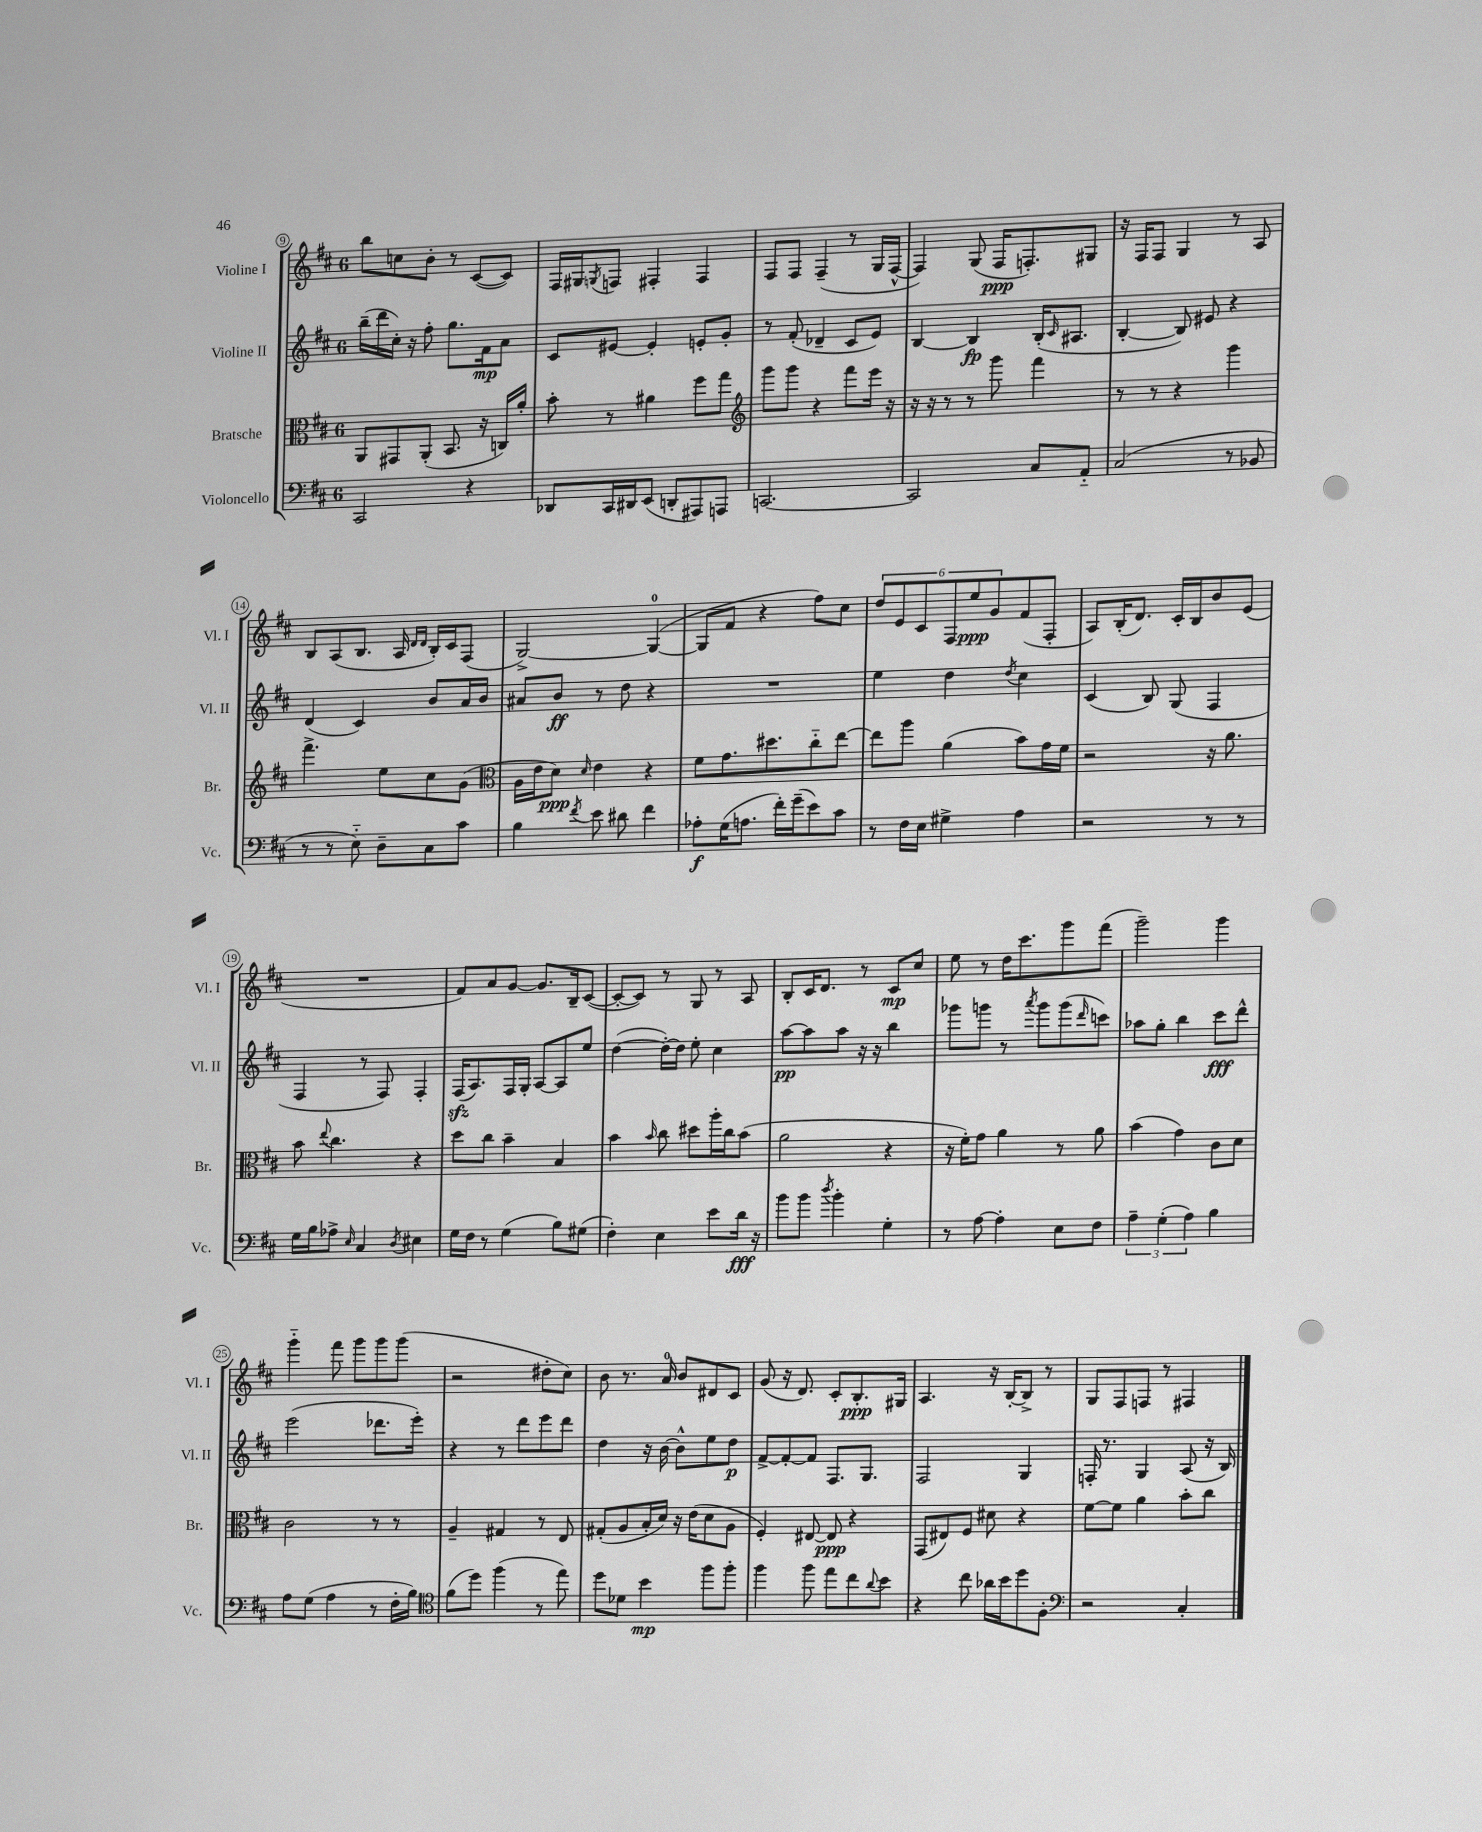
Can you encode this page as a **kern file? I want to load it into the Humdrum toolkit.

**kern	**dynam	**kern	**dynam	**kern	**dynam	**kern	**dynam
*part4	*part4	*part3	*part3	*part2	*part2	*part1	*part1
*staff4	*staff4	*staff3	*staff3	*staff2	*staff2	*staff1	*staff1
*I"Violoncello	*	*I"Bratsche	*	*I"Violine II	*	*I"Violine I	*
*I'Vc.	*	*I'Br.	*	*I'Vl. II	*	*I'Vl. I	*
*clefF4	*	*clefC3	*	*clefG2	*	*clefG2	*
*k[f#c#]	*	*k[f#c#]	*	*k[f#c#]	*	*k[f#c#]	*
*M6/8	*	*M6/8	*	*M6/8	*	*M6/8	*
=9	=9	=9	=9	=9	=9	=9	=9
2CC#/	.	8AA/L	.	(16bb~\LL	.	8bb\L	.
.	.	.	.	16ddd\	.	.	.
.	.	8GG#X/	.	16cc#'\JJ)	.	8ccn\	.
.	.	.	.	16r	.	.	.
.	.	(8AA'/J	.	8ff#'\	.	8b'\J	.
.	.	8.BB/	.	8.gg\L	.	8r	.
4r	.	.	.	.	.	([8c#/L	.
.	.	16r	.	16f#\k	mp	.	.
.	.	16Cn/LL)	.	8a\J	.	8c#/J])	.
.	.	16a'/JJ	.	.	.	.	.
=10	=10	=10	=10	=10	=10	=10	=10
8DD-X/L	.	8b'\	.	8c#/L	.	16F#/LL	.
.	.	.	.	.	.	16G#X/J	.
.	.	.	.	.	.	8qGn/	.
16CC#/L	.	8r	.	[8e#X/J	.	8Fn/J	.
16DD#X/J	.	.	.	.	.	.	.
(8EE/J	.	4a#X\	.	4e#'/]	.	4F#X'/	.
8DDn'/L	.	.	.	.	.	.	.
8AAA#X/)	.	8ff#\L	.	8en'/L	.	4F#/	.
8AAAn/J	.	8gg\J	.	8g'/J	.	.	.
=11	=11	=11	=11	=11	=11	=11	=11
*	*	*clefG2	*	*	*	*	*
[2.CCn/	.	8ggg\L	.	8r	.	8F#/L	.
.	.	8ggg\J	.	(8f#'/	.	8F#/J	.
.	.	4r	.	4d-X~/	.	(4F#~/	.
.	.	8fff#\L	.	8c#/L	.	8r	.
.	.	16eee\Jk	.	8e/J)	.	16G/LL	.
.	.	16r	.	.	.	[16F#^^/JJ	.
=12	=12	=12	=12	=12	=12	=12	=12
2CC/]	.	16r	.	[4B/	.	4F#/])	.
.	.	16r	.	.	.	.	.
.	.	8r	.	.	.	.	.
.	.	8r	.	4B/]	fp	(8G/	.
.	.	8ggg\	.	.	.	16F#/KL	ppp
.	.	.	.	.	.	8.Fn'/)	.
8C#/L	.	4fff#\	.	(16B'/KL	.	.	.
.	.	.	.	16qqc#/	.	.	.
.	.	.	.	8.A#X/J	.	.	.
8AA/J	.	.	.	.	.	8G#X/J	.
=13	=13	=13	=13	=13	=13	=13	=13
(2C#/	.	8r	.	[4B'/	.	16r	.
.	.	.	.	.	.	16F#/KL	.
.	.	8r	.	.	.	8F#/J	.
.	.	4r	.	8B/])	.	4G/	.
.	.	.	.	8e#X/	.	.	.
8r	.	4ggg\	.	4r	.	8r	.
8BB-X/	.	.	.	.	.	8A/	.
!!LO:LB:g=z
=14	=14	=14	=14	=14	=14	=14	=14
8r	.	4.fff#^\	.	(4d/	.	8B/L	.
8r	.	.	.	.	.	(8A/	.
8E\)	.	.	.	4c#/)	.	8.B/J	.
8D~\L	.	8ee\L	.	.	.	.	.
.	.	.	.	.	.	16A/	.
.	.	.	.	.	.	16qqd/LL	.
.	.	.	.	.	.	16qqd/JJ	.
8C#\	.	8cc#\	.	8b/L	.	16B'/LL)	.
.	.	.	.	.	.	16c#/J	.
8c#\J	.	(8g\J	.	16a/L	.	(8F#/J	.
.	.	.	.	16b/JJ	.	.	.
=15	=15	=15	=15	=15	=15	=15	=15
*	*	*clefC3	*	*	*	*	*
4B\	.	16A\LL	.	8a#X/L	.	[2G^/)	.
.	.	16e\J	.	.	.	.	.
.	.	8d\J)	ppp	8b/J	ff	.	.
8qf#/	.	16qqd/	.	.	.	.	.
8e\	.	4e\	.	8r	.	.	.
8d#X\	.	.	.	8dd\	.	.	.
4f#\	.	4r	.	4r	.	(4G/_	.
=16	=16	=16	=16	=16	=16	=16	=16
8A-X'\L	f	8f#\L	.	2.r	.	8G/L]	.
(16G\K	.	8.g\	.	.	.	8f#/J	.
8.An\J	.	.	.	.	.	.	.
.	.	.	.	.	.	4r	.
.	.	8.dd#X\	.	.	.	.	.
16f#'\LL)	.	.	.	.	.	.	.
(16g~\J	.	.	.	.	.	.	.
8e\)	.	8cc#\	.	.	.	8ff#\L)	.
8c#\J	.	[8ee\J	.	.	.	8cc#\J	.
=17	=17	=17	=17	=17	=17	=17	=17
8r	.	8ee\L]	.	4ee\	.	12dd/L	.
.	.	.	.	.	.	12e/	.
16F#\LL	.	8aa\J	.	.	.	.	.
.	.	.	.	.	.	12c#/	.
16E\JJ	.	.	.	.	.	.	.
4G#X^\	.	(4a\	.	4dd\	.	12F#/	.
.	.	.	.	.	.	12ee/	ppp
.	.	.	.	.	.	12g/	.
.	.	.	.	8qdd/	.	.	.
4A\	.	8b\L)	.	4cc#\	.	(8f#/	.
.	.	16g\L	.	.	.	8F#'/J	.
.	.	16f#\JJ	.	.	.	.	.
=18	=18	=18	=18	=18	=18	=18	=18
2r	.	2r	.	(4c#/	.	8A/L)	.
.	.	.	.	.	.	(16B'/K	.
.	.	.	.	.	.	8.d/J)	.
.	.	.	.	8B/)	.	.	.
.	.	.	.	(8G/	.	16c#'/LL	.
.	.	.	.	.	.	16B/J	.
8r	.	16r	.	4F#/	.	8b/	.
.	.	8.a\	.	.	.	.	.
8r	.	.	.	.	.	(8e/J	.
!!LO:LB:g=z
=19	=19	=19	=19	=19	=19	=19	=19
16G\LL	.	8b\	.	4F#/	.	2.r	.
16B\J	.	.	.	.	.	.	.
.	.	8qqee/	.	.	.	.	.
8A-X^\J	.	4.cc#\	.	.	.	.	.
16qqE/	.	.	.	.	.	.	.
4C#/	.	.	.	8r	.	.	.
.	.	.	.	8F#/)	.	.	.
8qD/	.	.	.	.	.	.	.
4E#X\	.	4r	.	4F#'/	.	.	.
=20	=20	=20	=20	=20	=20	=20	=20
16G\LL	.	8dd\L	.	(16F#zz/KL	.	8f#/L)	.
16F#\JJ	.	.	.	8.A/)	.	.	.
8r	.	8cc#\J	.	.	.	8a/	.
(4G\	.	4b~\	.	16F#/L	.	[8g/J	.
.	.	.	.	16G'/JJ	.	.	.
.	.	.	.	[8A/L	.	8.g/L]	.
8B\L)	.	4B/	.	8A/]	.	.	.
.	.	.	.	.	.	16B~/k	.
(8G#X\J	.	.	.	8ee/J	.	([8c#/J	.
=21	=21	=21	=21	=21	=21	=21	=21
4F#'\)	.	4b\	.	([4dd\	.	8c#'/L_	.
.	.	.	.	.	.	8c#/J])	.
.	.	16qqb/	.	.	.	.	.
4E\	.	8cc#\	.	16dd'\LL_)	.	8r	.
.	.	.	.	16dd\JJ]	.	.	.
.	.	8dd#X\L	.	8ee'\	.	8G/	.
8e\L	.	16aa'\L	.	4cc#\	.	8r	.
.	.	16cc#\J	.	.	.	.	.
16d\Jk	fff	(8b\J	.	.	.	8A/	.
16r	.	.	.	.	.	.	.
=22	=22	=22	=22	=22	=22	=22	=22
8b\L	.	2a\	.	[8aa\L	pp	8B'/L	.
8b\J	.	.	.	8aa\]	.	16c#/K	.
.	.	.	.	.	.	8.d/J	.
8qdd/	.	.	.	.	.	.	.
4b'\	.	.	.	8aa\J	.	.	.
.	.	.	.	16r	.	8r	.
.	.	.	.	16r	.	.	.
4G'\	.	4r	.	4bb\	.	8c#/L	mp
.	.	.	.	.	.	8cc#/J	.
=23	=23	=23	=23	=23	=23	=23	=23
8r	.	16r	.	8ggg-X\L	.	8ee\	.
.	.	16f#'\KL)	.	.	.	.	.
[8A\	.	8g\J	.	8gggn\J	.	8r	.
4A'\]	.	4a\	.	8r	.	16dd\KL	.
.	.	.	.	.	.	8.ccc#\	.
.	.	.	.	8qaaa/	.	.	.
.	.	.	.	8ggg\L	.	.	.
8E\L	.	8r	.	(8ggg\	.	8ggg\	.
.	.	.	.	16qqddd/	.	.	.
8F#\J	.	8a\	.	8cccn\J)	.	(8fff#\J	.
=24	=24	=24	=24	=24	=24	=24	=24
6A~\	.	(4b\	.	8aa-X\L	.	2ggg~\)	.
.	.	.	.	8gg'\J	.	.	.
(6G'\	.	.	.	.	.	.	.
.	.	4g\)	.	4bb\	.	.	.
6A\)	.	.	.	.	.	.	.
4B\	.	8c#\L	.	8ccc#\L	fff	4ggg\	.
.	.	8d\J	.	8ddd^^\J	.	.	.
!!LO:LB:g=z
=25	=25	=25	=25	=25	=25	=25	=25
8A\L	.	2c#\	.	(2eee\	.	4ggg\	.
(8G\J	.	.	.	.	.	.	.
4A\	.	.	.	.	.	8fff#\	.
.	.	.	.	.	.	8ggg\L	.
8r	.	8r	.	8.ddd-X\L	.	8ggg\	.
16F#'\LL	.	8r	.	.	.	(8ggg\J	.
16B\JJ)	.	.	.	16eee'\Jk)	.	.	.
=26	=26	=26	=26	=26	=26	=26	=26
*clefC4	*	*	*	*	*	*	*
(8f#\L	.	4A~/	.	4r	.	2r	.
8dd\J)	.	.	.	.	.	.	.
(4ff#\	.	4G#X/	.	8r	.	.	.
.	.	.	.	8ddd\L	.	.	.
8r	.	8r	.	8eee\	.	8dd#X'\L	.
8ee\)	.	8E/	.	8ddd\J	.	8cc#\J)	.
=27	=27	=27	=27	=27	=27	=27	=27
8dd\L	.	(8G#X'/L	.	4dd\	.	8b\	.
8d-X\J	.	8A/	.	.	.	8.r	.
4b\	mp	16B'/L	.	16r	.	.	.
.	.	16d/JJ)	.	[16b\	.	16a/	.
.	.	16r	.	8b^^\L]	.	8b/L	.
.	.	(16e\KL	.	.	.	.	.
8ff#\L	.	8d\	.	8ee\	.	8d#X/	.
8ff#'\J	.	8A\J	.	8dd\J	p	8c#/J	.
=28	=28	=28	=28	=28	=28	=28	=28
4ff#\	.	4F#'/)	.	[8f#^/L	.	(8g/	.
.	.	.	.	8f#'/_	.	16r	.
.	.	.	.	.	.	8.d/)	.
8ff#\	.	[8E#X/	.	8f#/J]	.	.	.
8ee\L	.	8E#/]	ppp	8.F#/L	.	8c#'/L	.
8cc#\	.	4r	.	.	.	8.B'/	ppp
.	.	.	.	8.G/J	.	.	.
8qqa/	.	.	.	.	.	.	.
8b\J	.	.	.	.	.	.	.
.	.	.	.	.	.	16G#X/Jk	.
=29	=29	=29	=29	=29	=29	=29	=29
4r	.	(8GG/L	.	2F#/	.	4.A/	.
.	.	8E#X/)	.	.	.	.	.
8cc#\	.	8F#/J	.	.	.	.	.
16a-X\LL	.	8d#X\	.	.	.	16r	.
16b\J	.	.	.	.	.	[16B'/KL	.
8dd\	.	4r	.	4G/	.	8B^/J]	.
8F#'\J	.	.	.	.	.	8r	.
=30	=30	=30	=30	=30	=30	=30	=30
*clefF4	*	*	*	*	*	*	*
2r	.	[8f#\L	.	16Fn'/	.	8G/L	.
.	.	.	.	8.r	.	.	.
.	.	8f#\J]	.	.	.	8F#/	.
.	.	4a\	.	4G/	.	8Fn/J	.
.	.	.	.	.	.	8r	.
4C#'/	.	8b'\L	.	(8A/	.	4F#X/	.
.	.	8cc#\J	.	16r	.	.	.
.	.	.	.	16B/)	.	.	.
==	==	==	==	==	==	==	==
*-	*-	*-	*-	*-	*-	*-	*-
